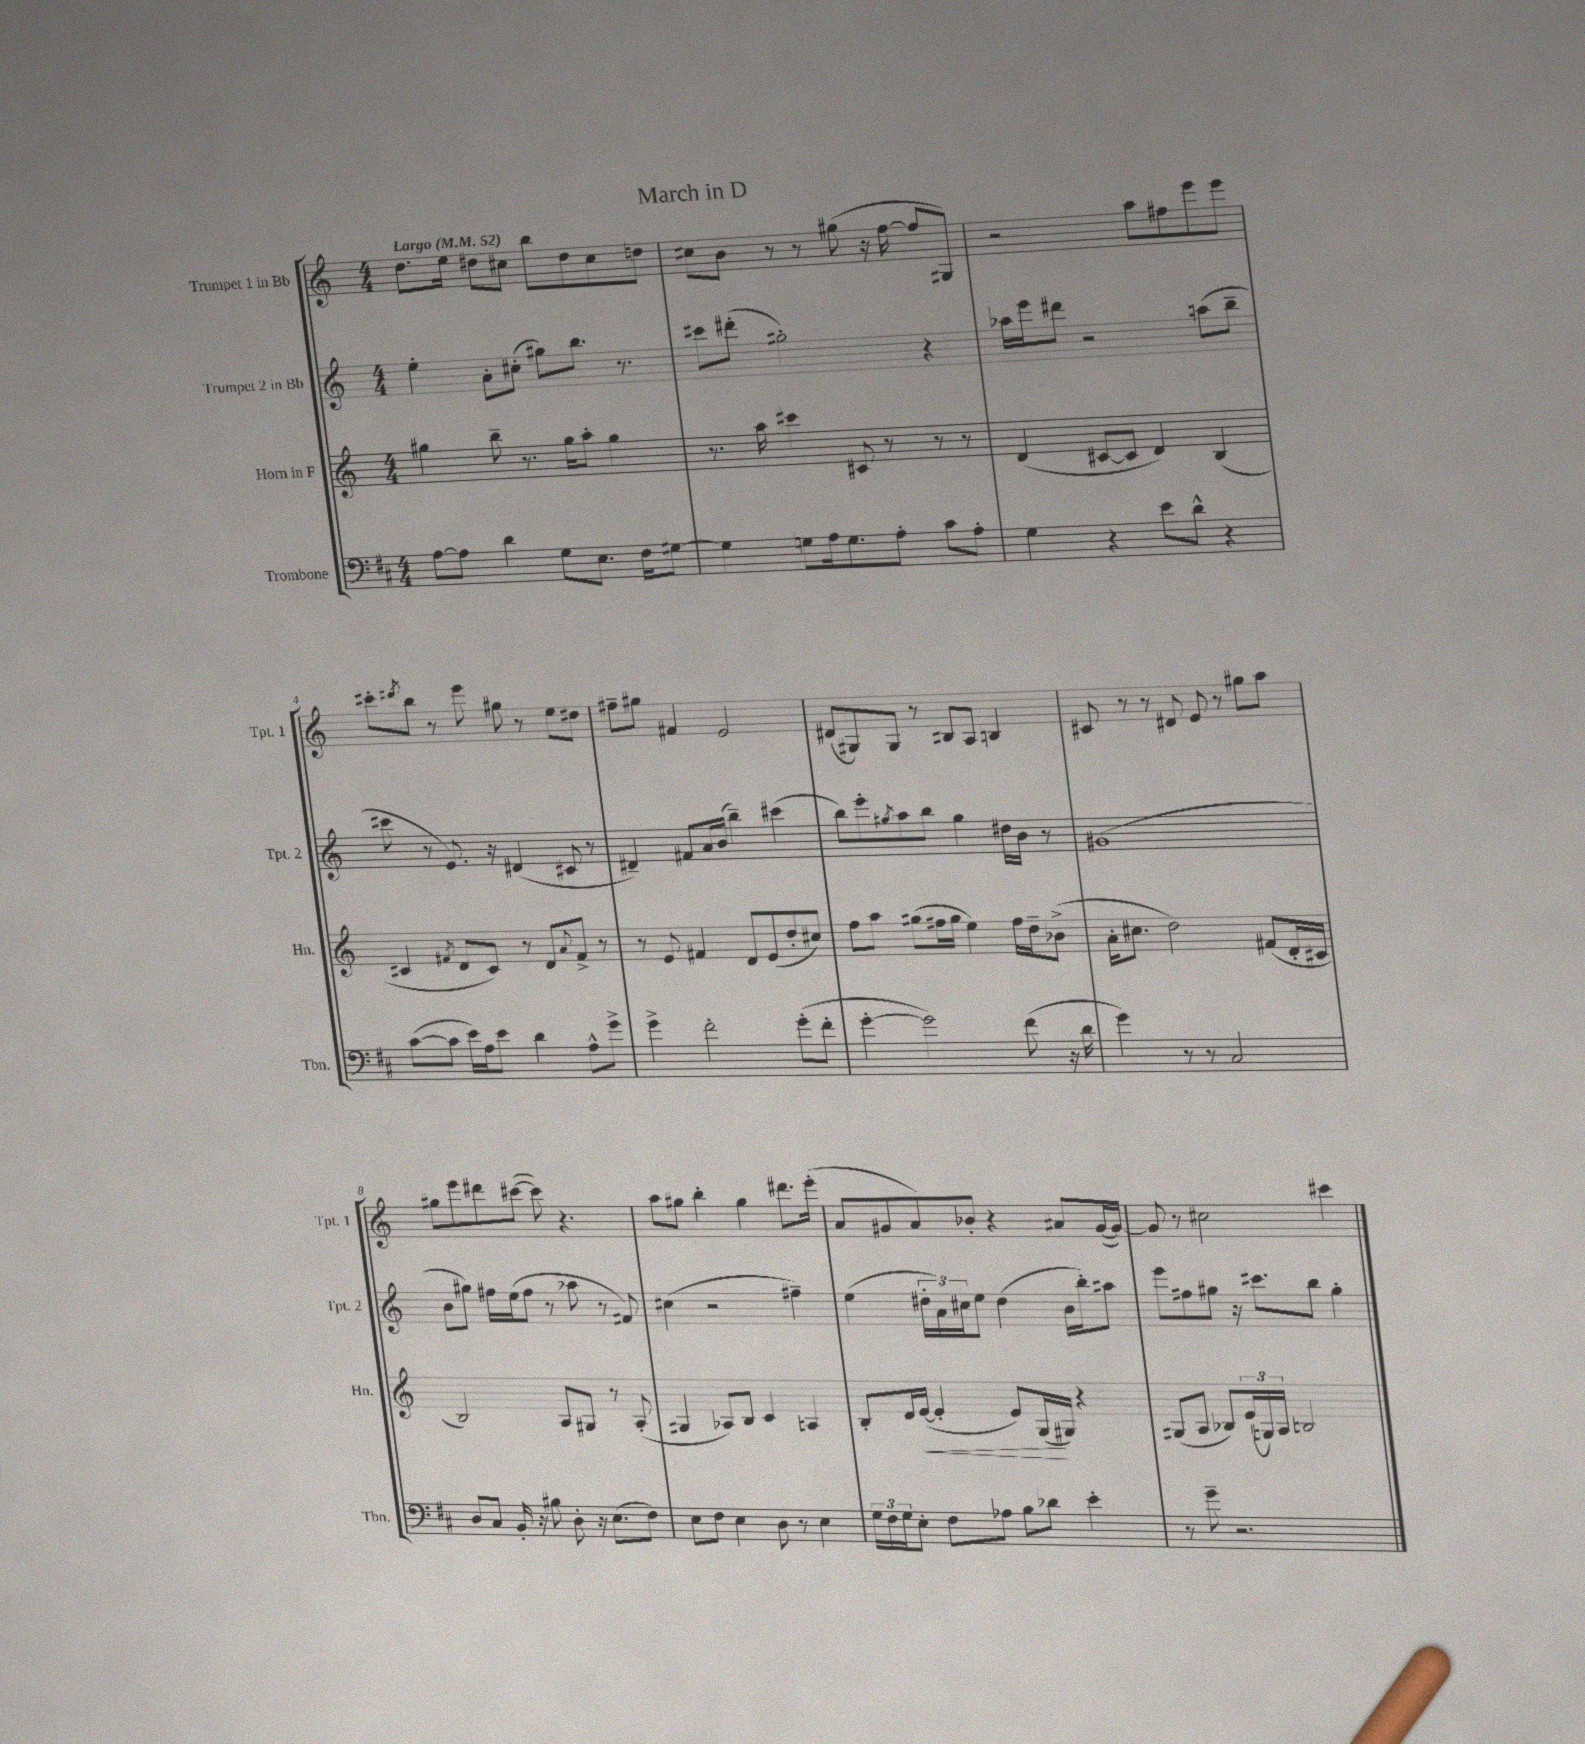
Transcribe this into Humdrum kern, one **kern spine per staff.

**kern	**kern	**dynam	**kern	**kern
*part4	*part3	*part3	*part2	*part1
*staff4	*staff3	*staff3	*staff2	*staff1
*I"Trombone	*I"Horn in F	*	*I"Trumpet 2 in Bb	*I"Trumpet 1 in Bb
*I'Tbn.	*I'Hn.	*	*I'Tpt. 2	*I'Tpt. 1
*clefF4	*clefG2	*	*clefG2	*clefG2
*k[f#c#]	*k[]	*	*k[]	*k[]
*M4/4	*M4/4	*	*M4/4	*M4/4
*MM52	*MM52	*	*MM52	*MM52
=1	=1	=1	=1	=1
!	!	!	!	!LO:TX:a:B:t=Largo
[8A\L	4gg#X\	.	4ee'\	8.dd\L
8A\J]	.	.	.	.
.	.	.	.	16ee\Jk
4d\	8bb~\	.	8a'\L	8dd#X\L
.	8.r	.	(8cc#X'\J	8cc#X\J
8G\L	.	.	8gg#X\L)	8bb\L
.	16gg#\KL	.	.	.
8.E\J	8aa'\J	.	8.bb\J	8dd#\
.	4gg#\	.	.	8cc#\
16F#\KL	.	.	8.r	.
[8G#X\J	.	.	.	8ddn\J
=2	=2	=2	=2	=2
4G#\]	8.r	.	8ccc#X\L	8cc#X\L
.	.	.	(8ddd#X'\J	8b\J
.	16aa\	.	.	.
8Gn\L	4ccc#X\	.	2gg#X'\)	8r
16A\k	.	.	.	8r
8.G\	.	.	.	.
.	8c#X/	.	.	(8gg#X\
8A'\J	8r	.	.	16r
.	.	.	.	[16ff\
8c#\L	8r	.	4r	8ff/L]
8A'\J	8r	.	.	8G#X/J)
=3	=3	=3	=3	=3
4G\	(4d/	.	16aa-X\LL	2r
.	.	.	16eee\J	.
.	.	.	8ddd#X\J	.
4r	[8c#X/L	.	2r	.
.	8c#/J]	.	.	.
8e\L	4d/)	.	.	8aa\L
8d^^\J	.	.	.	8ff#X\
4r	(4B/	.	(8aan\L	8eee\
.	.	.	8bb~\J	8eee\J
!!LO:LB:g=z
=4	=4	=4	=4	=4
([8c#\L	4c#X/	.	8ccc#X\	8ccc#X'\L
.	.	.	.	8qddd#X/
8c#\J]	.	.	8r	8bb\J
.	8qf#X/	.	.	.
16e\LL)	8d/L	.	8.e/)	8r
16A\J	.	.	.	.
8e\J	8c#/J)	.	.	8eee\
.	.	.	16r	.
4d\	8r	.	(4d#X/	8gg#X\
.	8d/L	.	.	8r
.	8qqa/	.	.	.
8A^^\L	8f#^/J	.	8c#X/	8ee\L
8g^\J	8r	.	8r	8dd#X\J
=5	=5	=5	=5	=5
4g^\	8r	.	4d#X~/)	8ff#X~\L
.	8e/	.	.	8gg#X\J
2f#'\	4f#X/	.	8f#X/L	4f#X/
.	.	.	16a/L	.
.	.	.	(16b/JJ	.
.	8d/L	.	4bb~\)	2e/
.	(8e/	.	.	.
(8g'\L	8dd'/	.	(4ccc#X\	.
8f#'\J	8cc#X/J)	.	.	.
=6	=6	=6	=6	=6
[4g'\	8ff\L	.	8bb\L)	(8d#X/L
.	8aa\J	.	8eee'\	8G#X/)
.	.	.	8qgg#X/	.
2g\])	(8gg#X\L	.	8aa\	8G#/J
.	16ff#X\L	.	8bb\J	8r
.	16gg#\JJ	.	.	.
.	4ee\)	.	4gg#\	8B#X/L
.	.	.	.	8A/J
(8f#\	16ff#\LL	.	16dd#X\LL	4Bn/
.	16dd~\J	.	16b\JJ	.
16r	(8b-X^\J	.	8r	.
16d\	.	.	.	.
=7	=7	=7	=7	=7
4g\)	16a'\KL	.	(1g#X	8c#X/
.	8.cc#X\J	.	.	.
.	.	.	.	8r
8r	2dd\)	.	.	8r
8r	.	.	.	8d#X/
2C#/	.	.	.	8e/
.	.	.	.	8r
.	(8f#X/L	.	.	8gg#X\L
.	16d'/L	.	.	8aa\J
.	16c#X/JJ	.	.	.
!!LO:LB:g=z
=8	=8	=8	=8	=8
8D/L	2B/)	.	8b\L	8gg#X\L
8C#/J	.	.	8gg#X\J)	8eee\
16BB'/	.	.	16ff#X\LL	8ddd#X\
16r	.	.	(16ee\J	.
8B#X\	.	.	8ff#\J	([8ccc#X\J
8D'\	8A/L	.	8r	8ccc#\])
16r	8G#X/J	.	8aa-X\	4.r
(8.E\L	.	.	.	.
.	8r	.	8r	.
8F#\J)	(8A'/	.	8f#X/)	.
=9	=9	=9	=9	=9
8E\L	4G#X/	.	(4cc#X\	8aa\L
8F#\J	.	.	.	8gg#X\J
4E\	8A-X/L)	.	2r	4bb'\
.	8B/J	.	.	.
8D\	4c/	.	.	4gg#\
8r	.	.	.	.
4E\	4An/	.	4ff#X~\)	8.ddd#X\L
.	.	.	.	(16eee'\Jk
=10	=10	=10	=10	=10
24G\LL	8B'/L	.	(4ee\	8a/L
24F#\	.	.	.	.
24G\J	.	.	.	.
8E'\J	16d/L	.	.	8g#X/
!	!	!LO:HP:b	!	!
.	([16e/JJ	<	.	.
8F#\L	4e'/]	.	24dd#X'\LL	8a/)
.	.	.	24a\)	.
.	.	.	24cc#X\J	.
8A-X\J	.	.	8ee\J	8b-X'/J
8B\L	8e/L)	.	(4dd#\	4r
8d-X\J	(16G/L	.	.	.
.	16G#X/JJ)	[	.	.
4e'\	4r	.	16b\LL	8a#X/L
.	.	.	16bb'\J)	.
.	.	.	8aa#X\J	([16g#/L
.	.	.	.	16g#/JJ_)
=11	=11	=11	=11	=11
8r	(8G#X/L	.	8eee\L	8g#/]
8g~\	8A/J	.	8ff#X\	8r
2.r	8B-X/L)	.	8gg#X\J	2cc#X\
.	(24e/L	.	16r	.
.	24Gn/)	.	.	.
.	.	.	8.ccc#X\L	.
.	24A/JJ	.	.	.
.	2Bn/	.	.	.
.	.	.	8bb\J	.
.	.	.	4gg#'\	4ccc#X\
==	==	==	==	==
*-	*-	*-	*-	*-
